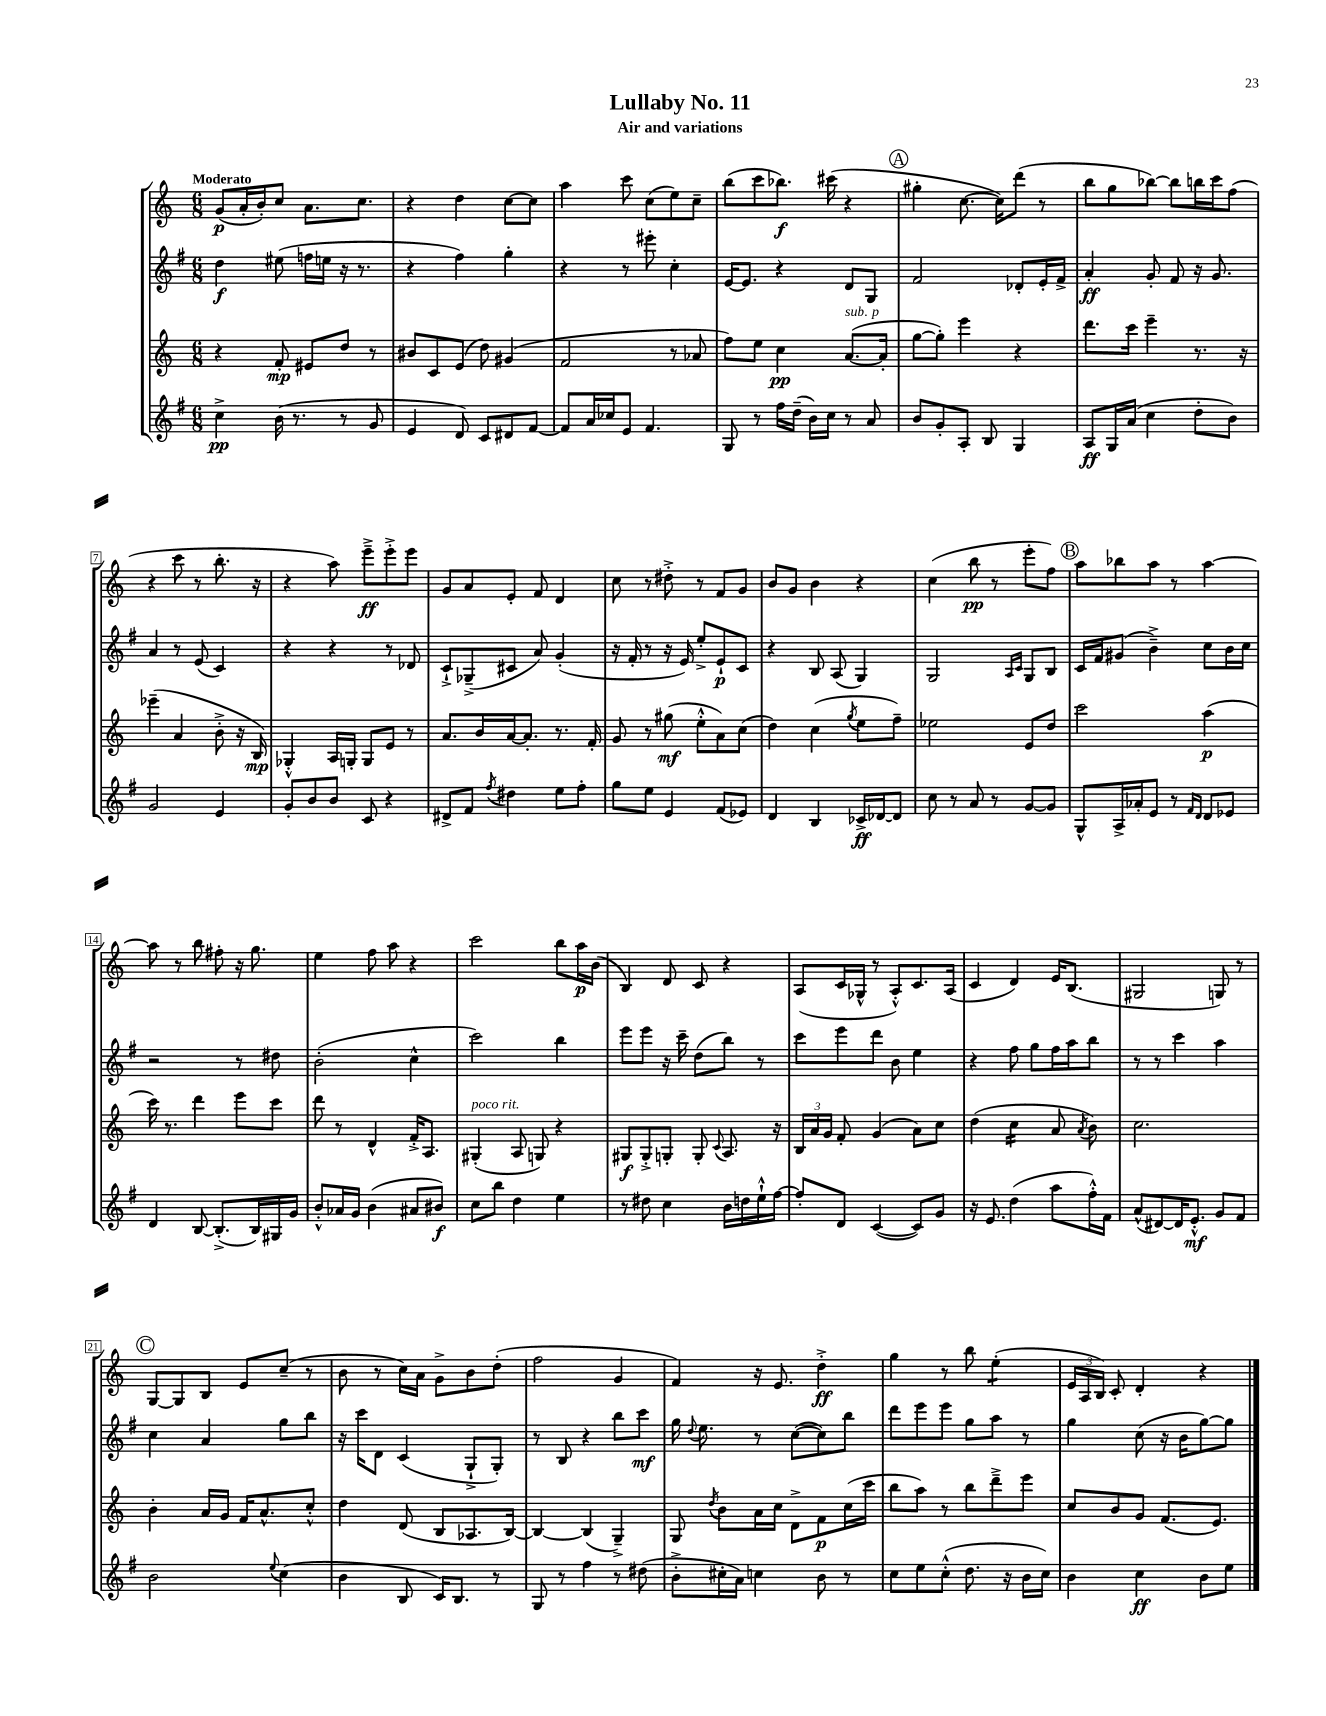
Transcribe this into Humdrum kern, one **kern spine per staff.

**kern	**kern	**kern	**kern
*staff4	*staff3	*staff2	*staff1
*clefG2	*clefG2	*clefG2	*clefG2
*k[f#]	*k[]	*k[f#]	*k[]
*M6/8	*M6/8	*M6/8	*M6/8
4cc^\	4r	4dd\	(8g/L
.	.	.	16a'/L
.	.	.	16b'/J)
(16b\	8f'/	(8ee#\	8cc/J
8.r	.	.	.
.	8e#/L	16ff\LL	8.a\L
.	.	16ee\JJ	.
8r	8dd/J	16r	.
.	.	8.r	8.cc\J
8g/	8r	.	.
=	=	=	=
4e/	8b#/L	4r	4r
.	8c/	.	.
8d/)	(8e/J	4ff#\)	4dd\
8c/L	8dd\)	.	.
8d#/	(4g#/	4gg'\	[8cc\L
[8f#/J	.	.	8cc\]J
=	=	=	=
8f#/]L	2f/	4r	4aa\
16a/L	.	.	.
16cc-/J	.	.	.
8e/J	.	8r	8ccc\
4.f#/	.	8eee#'\	(8cc\L
.	8r	4cc'\	8ee\)
.	8a-/	.	8cc~\J
=	=	=	=
8G/	8ff\L)	[16e/LK	(8bb\L
.	.	8.e/]J	.
8r	8ee\J	.	8ccc\
16ff#\LL	4cc\	4r	8.bb-\J)
(16dd~\JJ	.	.	.
16b\LL)	.	.	.
16cc\JJ	.	.	(16ccc#\
8r	([8.a/L	8d/L	4r
8a/	.	8G/J	.
.	16a'/]Jk	.	.
=	=	=	=
8b/L	[8gg\L	2f#/	4gg#'\
8g'/	8gg'\]J)	.	.
8A'/J	4eee\	.	[8.cc\
8B/	.	.	.
.	.	.	16cc\]LK)
4G/	4r	8d-'/L	(8ddd\J
.	.	16e'/L	8r
.	.	16f#^/JJ	.
=	=	=	=
8A/L	8.ddd\L	4a'/	8bb\L
16G/L	.	.	8gg\
(16a/JJ	16ccc\Jk	.	.
4cc\	4eee~\	8g'/	[8bb-\J)
.	.	8f#/	8bb-\]L
8dd'\L	8.r	16r	16bb\L
.	.	8.g/	16ccc\J
8b\J)	.	.	(8ff\J
.	16r	.	.
=	=	=	=
2g/	(4eee-~\	4a/	4r
.	4a/	8r	8ccc\
.	.	(8e/	8r
4e/	8b'^\	4c/)	8.bb'\
.	16r	.	.
.	16B/)	.	16r
=	=	=	=
8g'/L	4G-'^^/	4r	4r
8b/	.	.	.
8b/J	16A/LL	4r	8aa\)
.	16G'/JJ	.	.
8c/	8G/L	.	8eee~^\L
4r	8e/J	8r	8eee'^\
.	8r	8d-/	8eee\J
=	=	=	=
8d#^/L	8.a/L	8c`^/L	8g/L
8f#/J	.	(8G-~^/	8a/
.	16b/L	.	.
8qff#/	.	.	.
4dd#\	[16a/J	8c#/J	8e'/J
.	8.a'/]J	.	.
.	.	8a/)	8f/
8ee\L	8.r	(4g'/	4d/
8ff#'\J	.	.	.
.	16f'/	.	.
=	=	=	=
8gg\L	8g/	16r	8cc\
.	.	16f#'/	.
8ee\J	8r	8r	8r
4e/	(8gg#\	16r	8dd#'^\
.	.	16e/)	.
.	8ee'^^\L	8ee'^/L	8r
(8f#/L	8a\)	8e`/	8f/L
8e-/J)	(8cc\J	8c/J	8g/J
=	=	=	=
4d/	4dd\)	4r	8b/L
.	.	.	8g/J
4B/	(4cc\	8B/	4b\
.	.	(8A/	.
.	8qgg/	.	.
16c-^/LL	8ee\L	4G/)	4r
[16d-/J	.	.	.
8d-/]J	8ff~\J)	.	.
=	=	=	=
8cc\	2ee-\	2G/	(4cc\
8r	.	.	.
8a/	.	.	8bb\
8r	.	.	8r
.	.	16qqA/LL	.
.	.	16qqc/JJ	.
[8g/L	8e/L	8G/L	8eee'\L
8g/]J	8dd/J	8B/J	8ff\J)
=	=	=	=
8G^^/L	2ccc\	16c/LL	8aa\L
.	.	16f#/J	.
16A^/L	.	(8g#/J	8bb-\
16a-'/J	.	.	.
8e/J	.	4b~^\)	8aa\J
8r	.	.	8r
16qqf#/LL	.	.	.
16qqd/JJ	.	.	.
8d/L	(4aa\	8cc\L	[4aa\
8e-/J	.	16b\L	.
.	.	16cc\JJ	.
=	=	=	=
4d/	16ccc\)	2r	8aa\]
.	8.r	.	.
.	.	.	8r
[8B/	4ddd\	.	8bb\
(8.B'^/]L	.	.	8ff#'\
.	8eee\L	8r	16r
16B/L)	.	.	8.gg\
16G#/	8ccc\J	8dd#\	.
16g/JJ	.	.	.
=	=	=	=
8b'^^/L	8ddd\	(2b'\	4ee\
16a-/L	8r	.	.
16g/JJ	.	.	.
(4b\	4d^^/	.	8ff\
.	.	.	8aa\
8a#/L	16f'^/LK	4cc^^\	4r
.	8.A/J	.	.
8b#/J)	.	.	.
=	=	=	=
8cc\L	(4G#'/	2ccc\)	2ccc\
8bb\J	.	.	.
4dd\	8A/	.	.
.	8G/)	.	.
4ee\	4r	4bb\	8bb\L
.	.	.	16aa\L
.	.	.	(16b\JJ
=	=	=	=
8r	8G#/L	8eee\L	4B/)
8dd#\	8G#'^/	8eee\J	.
4cc\	8G'/J	16r	8d/
.	.	16ccc~\	.
.	8G'/	(8dd\L	8c/
.	8qqc/	.	.
16b\LL	8.A/	8bb\J)	4r
16dd\	.	.	.
16ee`^^\	.	8r	.
[16ff#\JJ	16r	.	.
=	=	=	=
8ff#'/]L	24B/LL	8ccc\L	(8A/L
.	24a/	.	.
.	24g/JJ	.	.
8d/J	8f'/	8eee\	16c/L
.	.	.	16G-^^/JJ
([4c/	(4g/	8ddd\J	8r
.	.	8b\	8A'^^/L)
8c/]L)	8a\L)	4ee\	8.c/
8g/J	8cc\J	.	.
.	.	.	(16A/Jk
=	=	=	=
16r	(4dd\	4r	4c/
8.e/	.	.	.
(4dd\	4cc\	8ff#\	4d/)
.	.	8gg\L	.
8aa\L	8a/	16ff#\L	16e/LK
.	.	16aa\J	(8.B/J
.	8qa/	.	.
16ff#'^^\L)	8b\)	8bb\J	.
16f#\JJ	.	.	.
=	=	=	=
(8a^^/L	2.cc\	8r	2G#/
[8d#/)	.	8r	.
16d#/]K	.	4ccc\	.
8.e'^^/J	.	.	.
8g/L	.	4aa\	8G/)
8f#/J	.	.	8r
=	=	=	=
2b\	4b'\	4cc\	[8G/L
.	.	.	8G/]
.	16a/LL	4a/	8B/J
.	16g/JJ	.	.
.	16f/LK	.	8e/L
.	8.a^^/	.	.
8qqee/	.	.	.
(4cc\	.	8gg\L	(8cc~/J
.	8cc'^^/J	8bb\J	8r
=	=	=	=
4b\	4dd\	16r	8b\
.	.	16ccc\LK	.
.	.	8d\J	8r
8B/	(8d/	(4c/	16cc\LL)
.	.	.	16a\JJ
16c/LK)	8B/L	.	8g^\L
8.B/J	.	.	.
.	8.A-/	8G`^/L	8b\
8r	.	8G'/J)	(8dd'\J
.	[16B/Jk)	.	.
=	=	=	=
8G/	4B/_	8r	2ff\
8r	.	8B/	.
4ff#\	(4B/]	4r	.
8r	4G~^/)	8bb\L	4g/
(8dd#\	.	8ccc\J	.
=	=	=	=
8b'^\L	8G/	16gg\	4f/)
.	.	8qqdd/	.
.	.	8.ee\	.
.	8qdd/	.	.
16cc#'\L	8b\L	.	.
16a\JJ)	.	.	.
4cc\	16a\L	8r	16r
.	16cc\JJ	.	8.e/
.	8d^\L	([8cc\L	.
8b\	8f\	8cc\])	4dd'^\
8r	(16cc\L	8bb\J	.
.	16ccc\JJ	.	.
=	=	=	=
8cc\L	8bb\L	8ddd\L	4gg\
8ee\	8aa\J)	8eee\	.
(8cc'^^\J	8r	8eee\J	8r
8.dd\	8bb\L	8gg\L	8bb\
.	8ddd~^\	8aa\J	(4ee'\
16r	.	.	.
16b\LL	8eee\J	8r	.
16cc\JJ)	.	.	.
=	=	=	=
4b\	8cc/L	4gg\	24e/LL
.	.	.	24A/
.	.	.	24B/JJ)
.	8b/	.	8c'/
4cc\	8g/J	(8cc\	4d'/
.	(8.f/L	16r	.
.	.	16b\LK	.
8b\L	.	[8gg\)	4r
.	8.e/J)	.	.
8ee\J	.	8gg\]J	.
==	==	==	==
*-	*-	*-	*-
